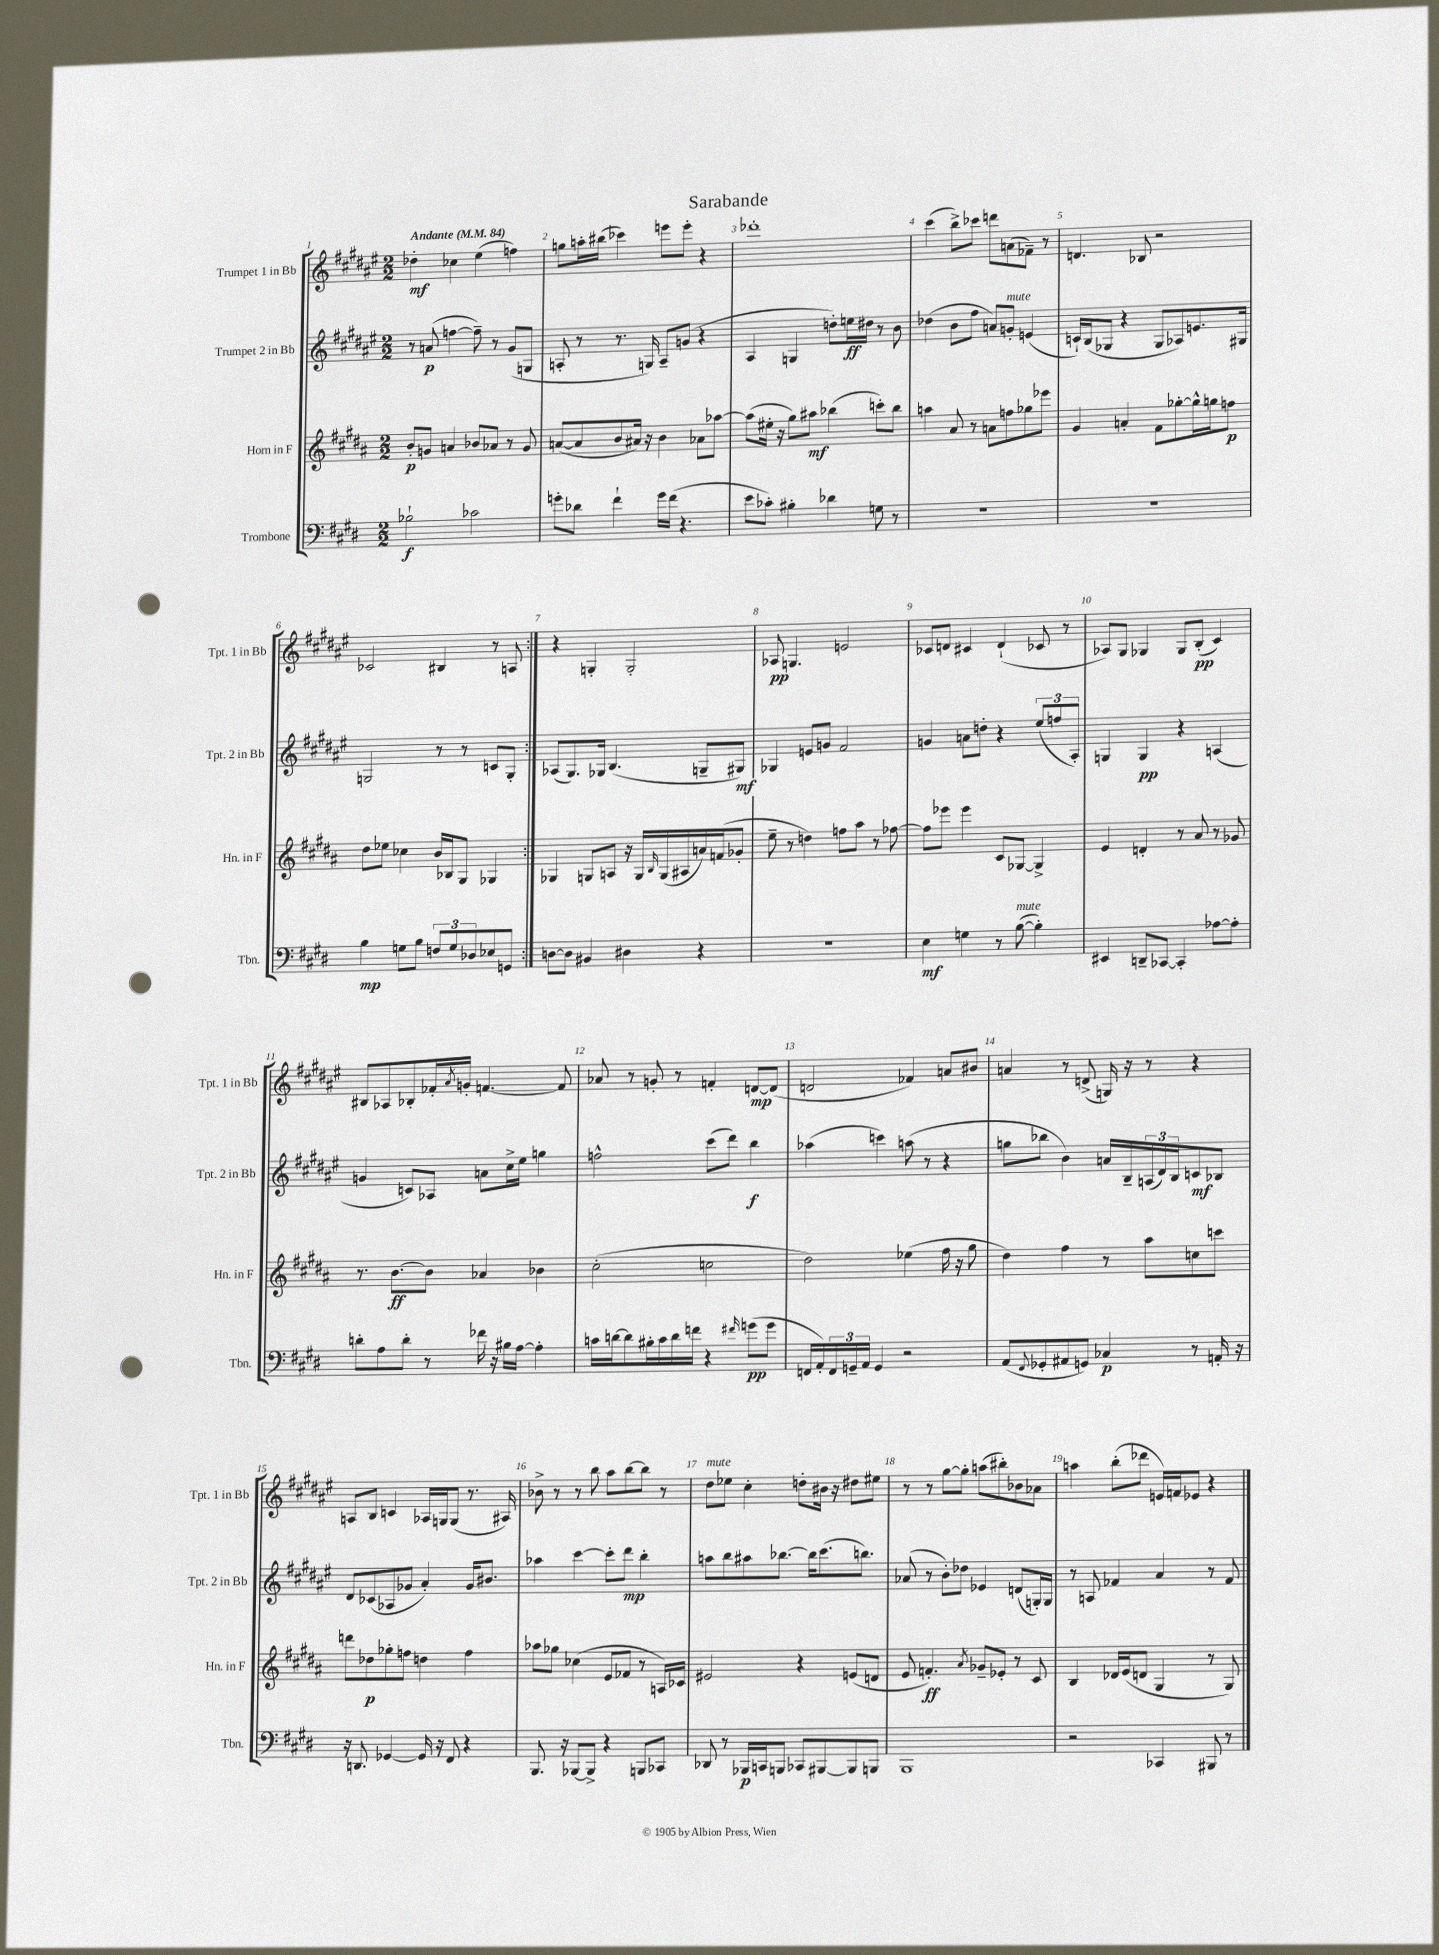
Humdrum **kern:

**kern	**kern	**kern	**kern
*staff4	*staff3	*staff2	*staff1
*clefF4	*clefG2	*clefG2	*clefG2
*k[f#c#g#d#]	*k[f#c#g#d#a#]	*k[f#c#g#d#a#e#]	*k[f#c#g#d#a#e#]
*M2/2	*M2/2	*M2/2	*M2/2
*MM84	*MM84	*MM84	*MM84
2B-`	8b'	8r	4dd-'
.	8g	(8a	.
.	4a	[4ff	4cc-
2c-	8b-	8ff~])	(4ee#
.	8a-	8r	.
.	8r	(8g#	4ff)
.	8g	8G	.
=	=	=	=
8g'	([8a	8A'	8gg
8d-	8a]	8r	16aa'
.	.	.	(16bb#
4f#`	8b	8.r	4ccc-)
.	16a#)	.	.
.	16r	16G)	.
16g	4b	8A~	8eee
(16f#	.	.	.
4.r	.	(8g	8eee'
.	8a-	4r	4r
.	[8aa-	.	.
=	=	=	=
8e	(8aa-]	4A#	1ddd-'
8c-')	16ee#'	.	.
.	16r	.	.
4B#'	8gg#)	4G	.
.	8aa#	.	.
4d-	(4bb-	8dd')	.
.	.	16ee	.
.	.	16dd#	.
8G	8ccc')	8r	.
8r	8bb-	8b	.
=	=	=	=
1r	4aa	(4dd-	(4ccc#
.	8a#	8b	8bb^)
.	8r	8ff#	8ccc-
.	8a	8a)	8ddd
.	8ff	8g'	(8a
.	8gg-	(4e	8f-~)
.	8eee-	.	8r
=	=	=	=
1r	4g#	16c`)	4.d
.	.	(16B	.
.	.	8G-	.
.	4a'	4r	.
.	.	.	8B-
.	8f#	8G-	2r
.	[8gg-'	8A-)	.
.	16gg-^^]	8.e	.
.	16gg	.	.
.	8ff	.	.
.	.	16G#	.
=	=	=	=
4B	8dd#	2G	2c-
.	8ee-	.	.
8G	4cc-	.	.
8B	.	.	.
12F	16b	8r	4B#
.	16B-	.	.
12G	.	.	.
.	8G#	8r	.
12D-	.	.	.
8E-	4G-	8c	8r
8GG	.	8G'	8A
=:|!	=:|!	=:|!	=:|!
[8D	4G-	(8A-	4r
8D]	.	8.G#)	.
4BB#	8G	.	4G'
.	.	16G-	.
.	8A	(4.B	.
4D#	16r	.	2G'
.	16G	.	.
.	16qqB	.	.
.	(16G	.	.
.	16A#	.	.
4r	16a)	8G~	.
.	(16f	.	.
.	8g-'	8G#)	.
=	=	=	=
1r	8ee~	4G-	8A-
.	8r	.	4.G
.	4dd)	8e	.
.	.	8g	.
.	8ff	2f#	2e
.	8aa#	.	.
.	8r	.	.
.	[8ff-	.	.
=	=	=	=
4E	8ff-]	4g	8c-
.	8eee-	.	8d
4G	4eee-	8a	4c#
.	.	8dd'	.
8r	8c#	4r	(4d`
([8B	[8G-	.	.
4B'])	4G-^]	(12ee#	8c-
.	.	12ff	.
.	.	.	8r
.	.	12A#')	.
=	=	=	=
4EE#	4e	4G	8A-)
.	.	.	8G#
8DD~	4d'	4G	4G-
[8CC-	.	.	.
4CC-']	8r	4r	8G-
.	8a#	.	(8B'
[8A-	8r	(4A	4c#)
8A-']	8g-	.	.
=	=	=	=
8d'	8.r	4g	8B#
8A	.	.	8A-
.	[8.b	.	.
8d'	.	8c)	8B-'
8r	8b]	8A-	16f-'
.	.	.	8qa#
.	.	.	16g'
16f-	4a-	8a	[4.f
16r	.	.	.
16B#	.	16cc#^	.
[16A	.	16ee#	.
4A']	4b-	4gg	.
.	.	.	8f]
=	=	=	=
16c	(2cc#'	2ff^^	8a-
[16d	.	.	.
8d]	.	.	8r
16B#'	.	.	8g'
16c	.	.	.
16d	.	.	8r
16f	.	.	.
4r	2cc	(8ccc#	4f'
.	.	8ddd#)	.
16qqf#	.	.	.
(8g	.	4bb	[8d
8g	.	.	(8d]
=	=	=	=
16FF	2dd#)	(4aa-	2d
16AA')	.	.	.
24FF	.	.	.
24GG~	.	.	.
24AA	.	.	.
4GG	.	4ccc)	.
2r	(4ee-	(8aa	4f-)
.	.	8r	.
.	16ff#	4r	8a
.	16r	.	.
.	8gg#	.	8b#
=	=	=	=
(8AA	4dd#)	8gg	4a
8qqFF#	.	.	.
8GG-'	.	8bb-	.
8AA#	4ff#	4b)	8r
8GG)	.	.	(8d^
4C-	8r	16a	16G)
.	.	16B~	16r
.	8aa#	(24A	8r
.	.	24d#)	.
.	.	24B	.
8r	8cc	8c	4r
16AA'	8ccc	8B-	.
16r	.	.	.
=	=	=	=
16r	8ddd	8d#	8A
8.DD	.	.	.
.	8dd-	(8c-	8B
[4GG-	8gg-'	8A-	4c
.	8ff	8g-	.
16GG-]	4dd	4a#')	16A-
16r	.	.	16G
8FF#	.	.	(8G
4r	4ff	16g-	8.r
.	.	8.b#	.
.	.	.	16A#)
=	=	=	=
8.BBB	8aa-	4aa-	8b-^
.	8gg-	.	8r
16r	.	.	.
[8BBB-	(4cc-	[4ccc#	8r
8BBB-^]	.	.	8bb
4r	8e	8ccc#']	8aa#
.	8f-	8ddd#	[8bb
8BBB	8r	4bb'	8bb]
8CC-	16A)	.	8r
.	16c-	.	.
=	=	=	=
8DD-	2e#	8aa	8dd#
8r	.	8bb	8ee-
16BBB-	.	8aa#	4cc#'
16CC	.	.	.
8BBB	.	[8.bb-	.
8CC-	4r	.	8dd'
.	.	16bb-]	.
[8BBB#	.	(8.ccc#	16b#
.	.	.	16r
8BBB#]	(8e	.	8dd#
.	.	8.bb)	.
8BBB	8d	.	8ee#
=	=	=	=
1BBB	8e	(8a-	8r
.	4.f')	8r	8r
.	.	8b')	[8gg#
.	.	8dd-	8gg#']
.	8qa#	.	.
.	8g-~	4e-	(8aa
.	8e-'	.	8bb#')
.	8r	(8d	8b-
.	8c#	16G')	8a-
.	.	16G	.
=	=	=	=
2r	4B	8r	4aa
.	.	8A	.
.	16d-	4f-	(8bb'
.	(16e	.	.
.	8d	.	8ddd-
4CC-	4G#	4a#	16e)
.	.	.	16f
.	.	.	8e-
8BBB#	8r	8r	4r
8r	8G#)	8f-	.
==	==	==	==
*-	*-	*-	*-
